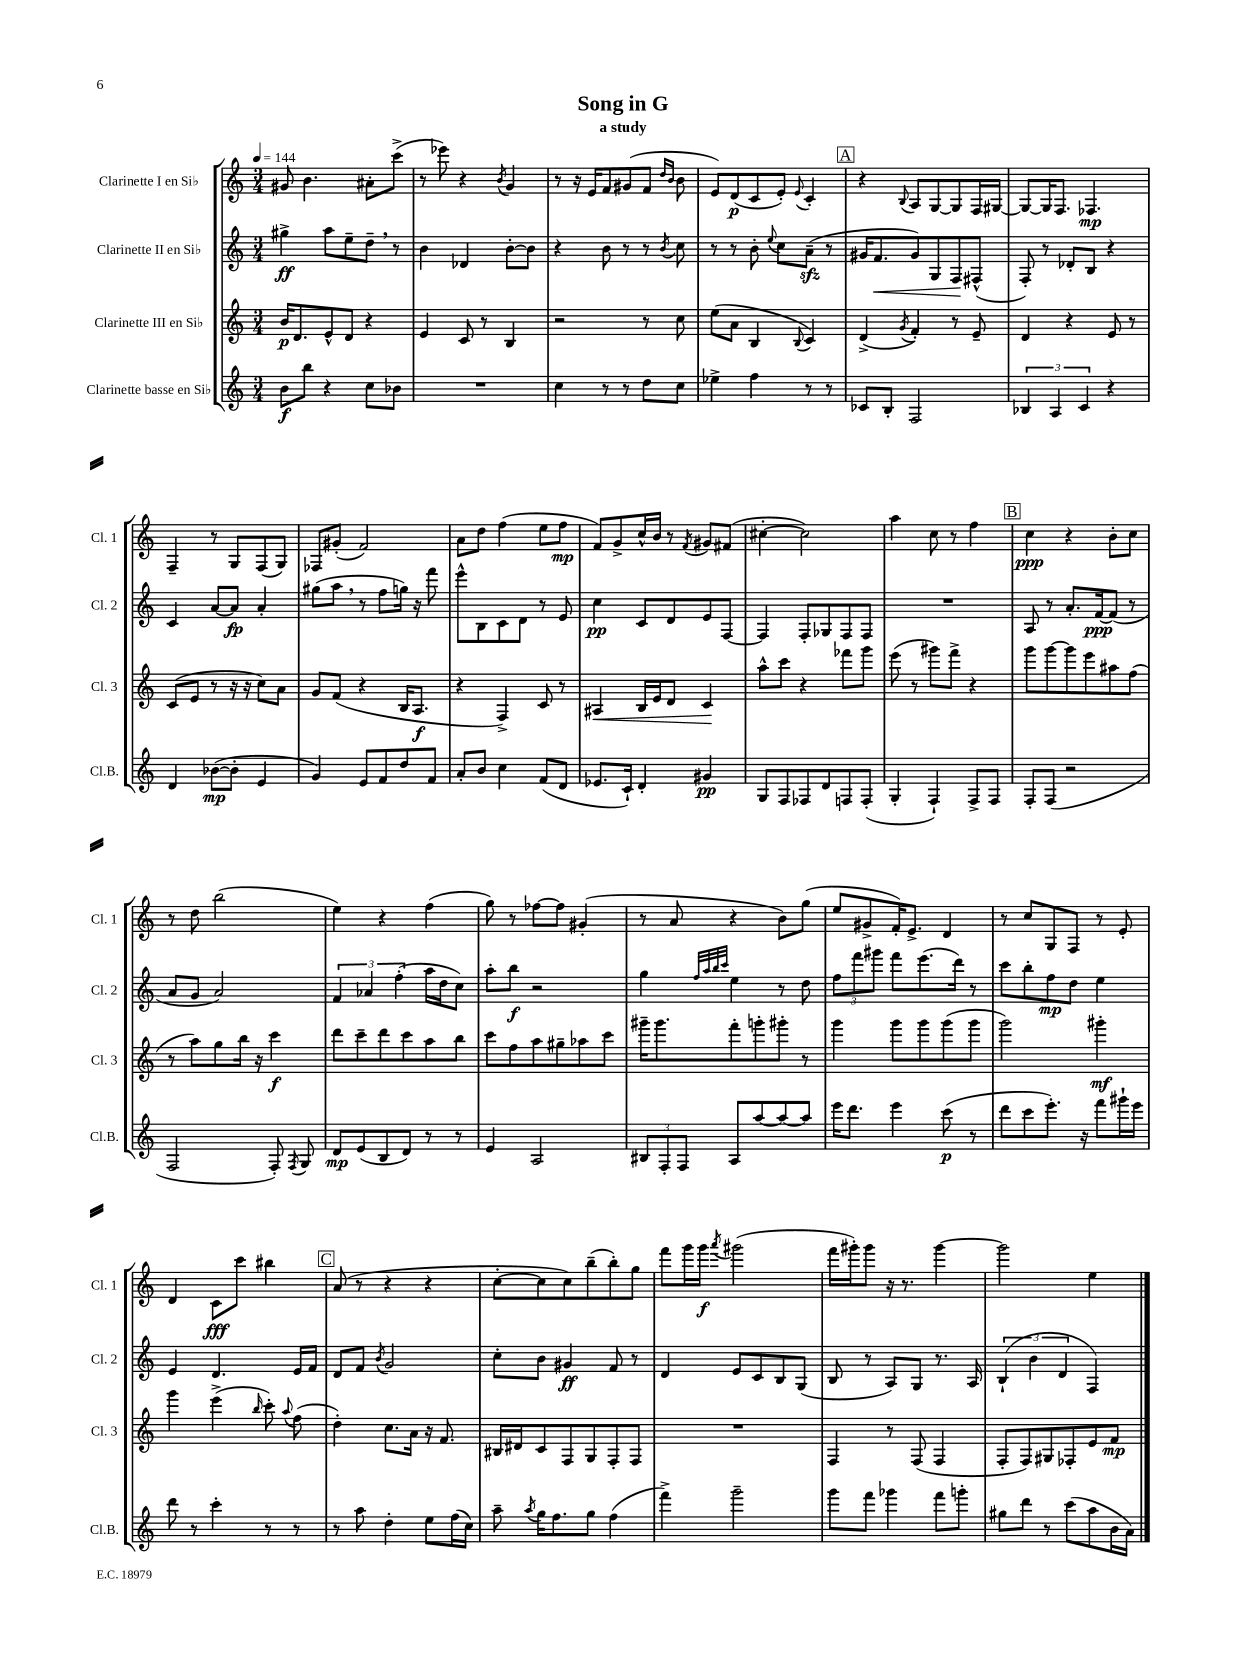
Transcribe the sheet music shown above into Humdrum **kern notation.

**kern	**kern	**kern	**kern
*staff4	*staff3	*staff2	*staff1
*clefG2	*clefG2	*clefG2	*clefG2
*k[]	*k[]	*k[]	*k[]
*M3/4	*M3/4	*M3/4	*M3/4
*MM144	*MM144	*MM144	*MM144
8b	16b	4gg#^	8g#
.	8.d	.	.
8bb	.	.	4.b
4r	8e^^	8aa	.
.	8d	8ee~	.
8cc	4r	8dd~	8a#'
8b-	.	8r	(8ccc^
=	=	=	=
2.r	4e	4b	8r
.	.	.	8eee-)
.	8c	4d-	4r
.	8r	.	.
.	.	.	8qb
.	4B	[8b'	4g
.	.	8b]	.
=	=	=	=
4cc	2r	4r	8r
.	.	.	16r
.	.	.	16e
8r	.	8b	8f
8r	.	8r	(8g#
8dd	8r	8r	8f
.	.	.	16qqdd
.	.	8qb	16qqb
8cc	8cc	8cc	8b
=	=	=	=
4ee-^	(8ee	8r	8e)
.	8a	8r	(8d
4ff	4B	8b'	8c
.	.	8qqee	.
.	.	8cc	8e')
.	8qqB	.	8qqe
8r	4c)	(8a~	4c'
8r	.	8r	.
=	=	=	=
8c-	(4d^	16g#	4r
.	.	8.f	.
8B'	.	.	.
.	8qg	.	8qqB
2F	4f')	8g#)	8A
.	.	8G	[8G
.	8r	8F	8G]
.	8e~	(8F#^^	16F
.	.	.	[16G#
=	=	=	=
6B-	4d	8F')	8G#_
.	.	8r	16G#]
6A	.	.	.
.	.	.	8.F
.	4r	8d-'	.
6c	.	.	.
.	.	8B	4.F-
4r	8e	4r	.
.	8r	.	.
=	=	=	=
4d	(8c	4c	4F~
.	8e	.	.
([8b-	8r	[8a	8r
8b-']	16r	8a]	8G
.	16r	.	.
4e	8cc)	4a'	(8F
.	8a	.	8G)
=	=	=	=
4g)	8g	(8gg#	8F-
.	(8f	8aa	(8g#'
8e	4r	8r	2f)
8f	.	8ff	.
8dd	16B	16gg)	.
.	8.A	16r	.
8f	.	8fff	.
=	=	=	=
8a'	4r	8eee^^	8a
8b	.	8B	8dd
4cc	4F^)	8c	(4ff
.	.	8d	.
(8f	8c	8r	8ee
8d	8r	8e	8ff
=	=	=	=
8.e-	4A#	4cc	8f)
.	.	.	8g^
16c`)	.	.	.
4d'	16B	8c	16cc^^
.	16e	.	16b
.	8d	8d	8r
.	.	.	8qf
4g#	4c	8e	8g#
.	.	[8F	(8f#
=	=	=	=
8G	8aa^^	4F]	[4cc#'
8F	8ccc	.	.
8F-	4r	8F'	2cc#])
8d	.	8G-	.
8F	8fff-	8F	.
(8F'	8ggg	8F	.
=	=	=	=
4G'	(8eee	2.r	4aa
.	8r	.	.
4F`)	8ggg#)	.	8cc
.	8fff^	.	8r
8F^	4r	.	4ff
8F	.	.	.
=	=	=	=
8F'	8ggg	8A	4cc
(8F	[8ggg	8r	.
2r	8ggg]	8.a'	4r
.	8eee	.	.
.	.	[16f	.
.	8aa#	(8f]	8b'
.	(8ff	8r	8cc
=	=	=	=
2F	8r	8a	8r
.	8aa)	8g	8dd
.	8gg	2a)	(2bb
.	16bb	.	.
.	16r	.	.
8F')	4ccc	.	.
8qF	.	.	.
8G	.	.	.
=	=	=	=
8d	8ddd	6f	4ee)
(8e	8ccc~	.	.
.	.	6a-	.
8B	8ddd	.	4r
.	.	(6ff'	.
8d)	8ccc	.	.
8r	8aa	16aa	(4ff
.	.	16dd	.
8r	8bb	8cc)	.
=	=	=	=
4e	8ccc	8aa'	8gg)
.	8ff	8bb	8r
2A	8aa	2r	[8ff-
.	8gg#~	.	8ff-]
.	8aa-	.	(4g#'
.	8ccc	.	.
=	=	=	=
12B#	16ggg#~	4gg	8r
.	8.ggg#	.	.
12F'	.	.	.
.	.	.	8a
12F	.	.	.
.	.	32qqff	.
.	.	32qqaa	.
.	.	32qqbb	.
.	.	32qqccc	.
8A	8fff'	4ee	4r
[8aa	8ggg'	.	.
8aa_	8ggg#'	8r	8b)
8aa]	8r	8dd	(8gg
=	=	=	=
16eee	4ggg	12ff	8ee
8.ddd	.	.	.
.	.	12fff	.
.	.	.	8g#^
.	.	12ggg#	.
4eee	8ggg	8fff	16f')
.	.	.	8.e^
.	8ggg	(8.eee	.
(8ccc	(8ggg	.	4d
.	.	16ddd)	.
8r	8ggg	8r	.
=	=	=	=
8ddd	2ggg)	8ccc	8r
8ccc	.	8bb'	8cc
8.eee')	.	8ff	8G
.	.	8dd	8F
16r	.	.	.
8fff	4ggg#'	4ee	8r
16ggg#`	.	.	8e'
16eee	.	.	.
=	=	=	=
8ddd	4ggg	4e	4d
8r	.	.	.
4ccc'	(4eee^	4.d	8c
.	.	.	8ccc
.	16qqbb	.	.
8r	8ccc')	.	4bb#
.	8qqaa	.	.
8r	(8ff	16e	.
.	.	16f	.
=	=	=	=
8r	4dd')	8d	(8a
8aa	.	8f	8r
.	.	8qb	.
4dd'	8.cc	2g	4r
.	16a	.	.
8ee	16r	.	4r
.	8.f	.	.
(16ff	.	.	.
16cc)	.	.	.
=	=	=	=
8aa~	16B#	8cc'	[8cc'
.	16d#	.	.
8qaa	.	.	.
16gg	8c	8b	8cc]
8.ff	.	.	.
.	8F	4g#	8cc)
8gg	8G	.	(8bb~
(4ff	8F'	8f	8bb')
.	8F	8r	8gg
=	=	=	=
4fff^)	2.r	4d	8fff
.	.	.	16ggg
.	.	.	16ggg
.	.	.	8qaaa
2ggg~	.	8e	(2ggg#
.	.	8c	.
.	.	8B	.
.	.	(8G	.
=	=	=	=
8ggg	4F	8B	16fff
.	.	.	16ggg#')
8fff	.	8r	8ggg#
4ggg-	8r	8A)	16r
.	.	.	8.r
.	(8F	8G	.
8fff	4F	8.r	[4ggg#
8ggg'	.	.	.
.	.	16A	.
=	=	=	=
8gg#	8F'	(6B`	2ggg#]
8ddd	8F)	.	.
.	.	6b	.
8r	8G#	.	.
.	.	6d	.
(8ccc	8F-'	.	.
8aa	8e	4F)	4ee
16b	8f	.	.
16a)	.	.	.
==	==	==	==
*-	*-	*-	*-
